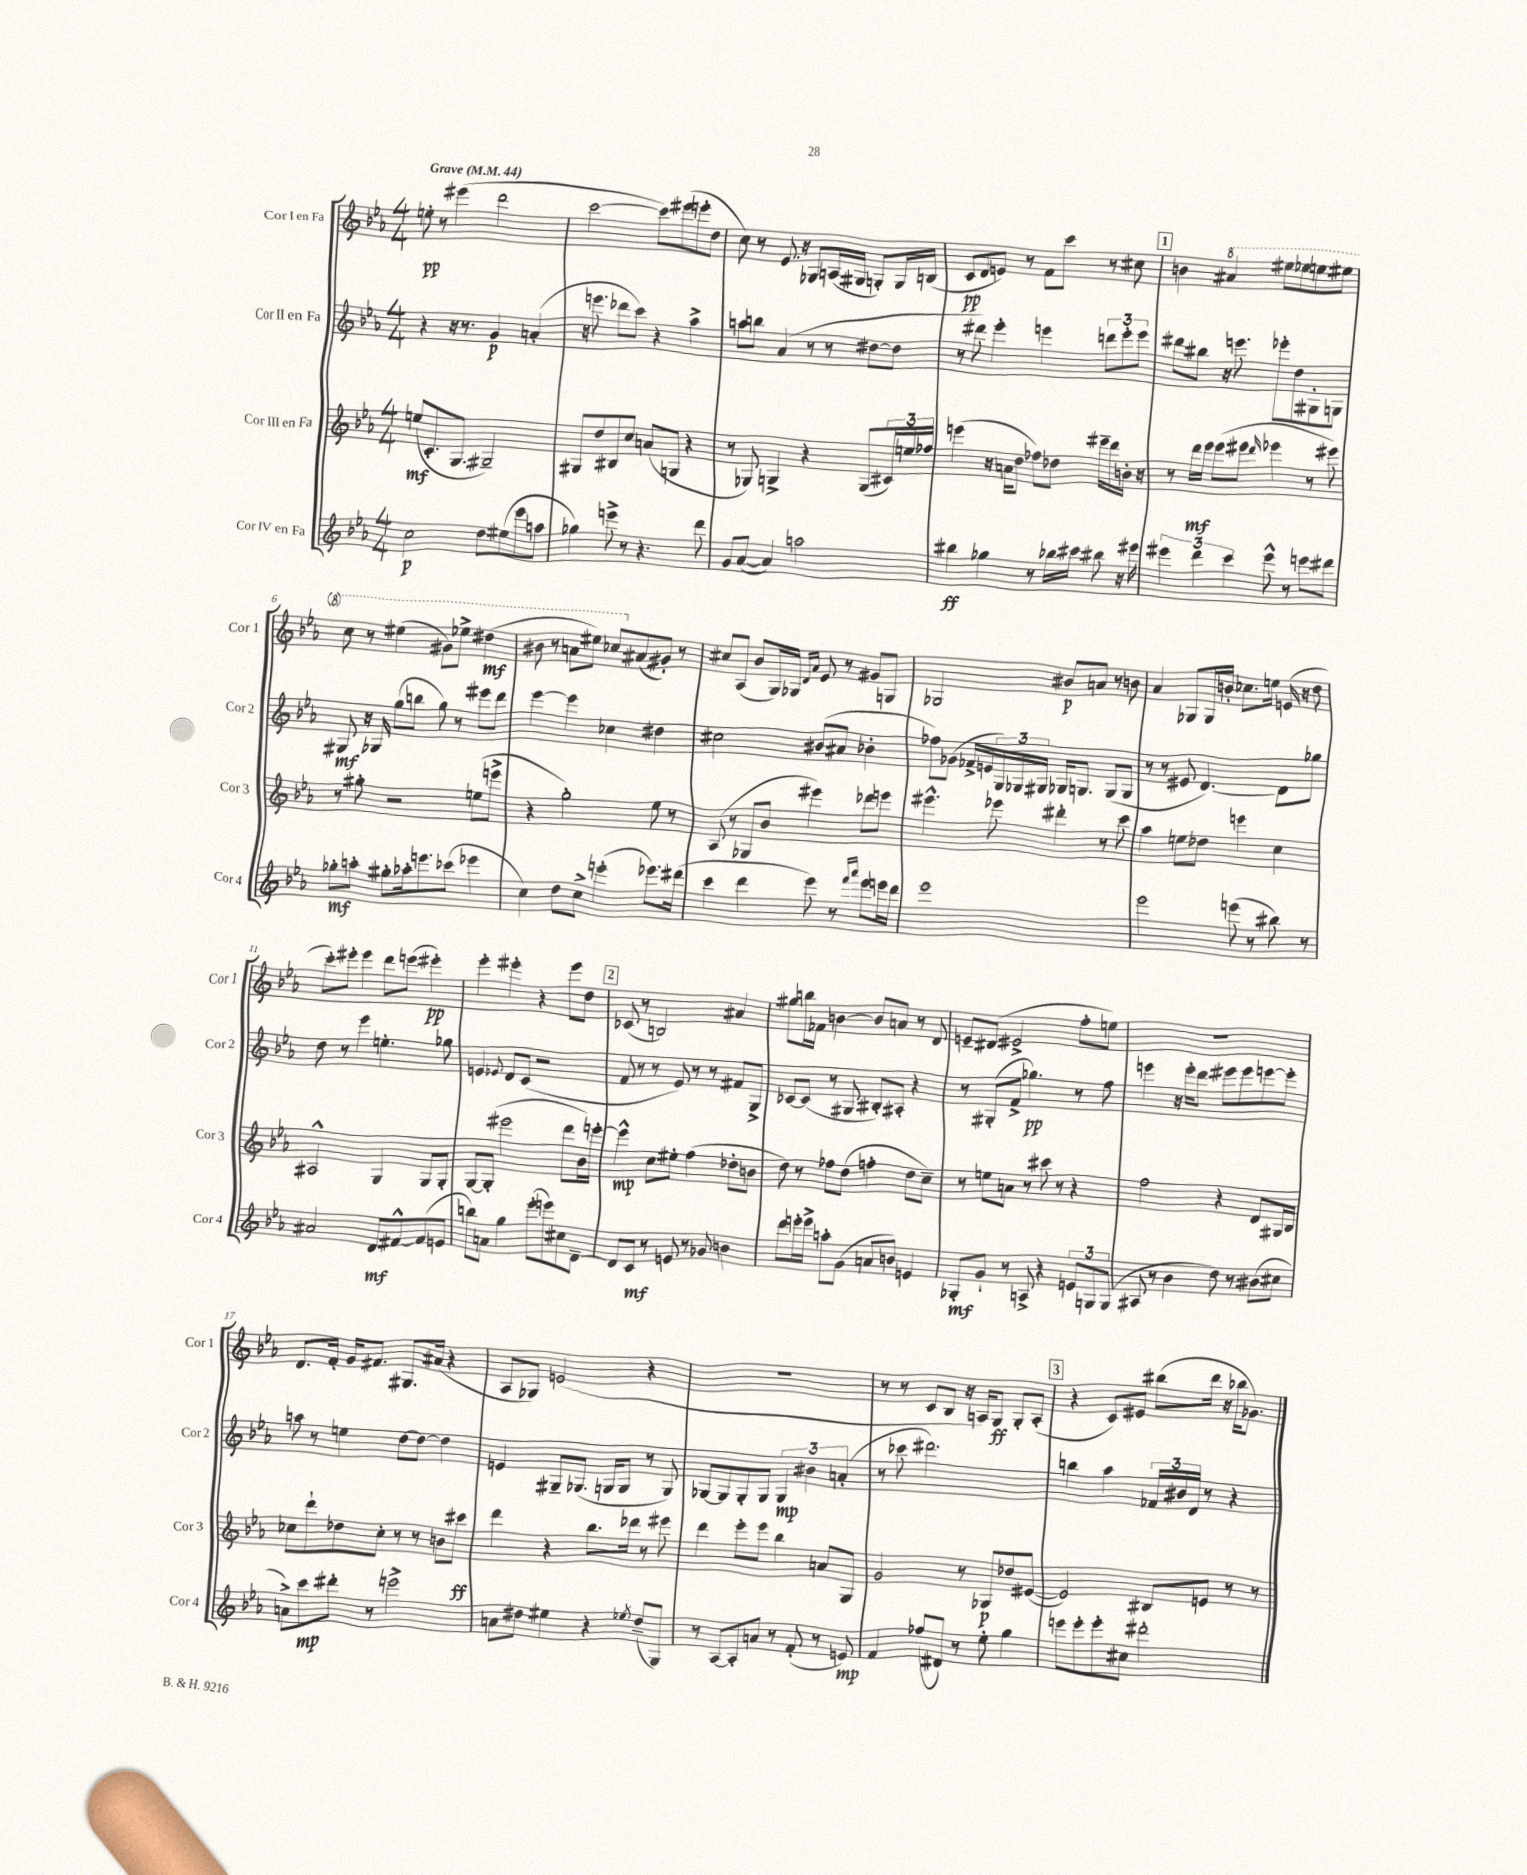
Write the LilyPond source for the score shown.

<<
\new StaffGroup <<
\new Staff = "s0" \with { instrumentName = "Cor I en Fa" shortInstrumentName = "Cor 1" } {
    \clef treble \key ees \major \numericTimeSignature \time 4/4 \tempo "Grave" 4 = 44
    e''8-.\pp r8 eis'''4( d'''2 |
    c'''2~ c'''8) eis'''8( e'''8-. d''8 |
    c''8) r8 ees'8. r16 ges8 a16( gis16 g8-.) g16 b16( |
    c'8\pp d'8 e'8) r8 f'8 c'''8 r8 cis''8 |
    \mark \markup { \box "1" } b'4 \ottava #1 ais''4 eis'''8 ees'''8 e'''8 eis'''8 |
    c'''8 r8 eis'''4( gis''8) ees'''8-> dis'''4\mf( |
    bis''8 r8 a''8 eis'''8) ces'''8 \ottava #0 ais'8( gis'8-.) r8 |
    cis''8 aes8( bes'8 g16) ges16 \grace { d'16 aes'16 } ees'8 r8 gis'8 g8 |
    ges2 bis'8\p a'8 r8 b'8 |
    aes'4 ges8 ges16 b'16-. ces''8. e''16 e'16( r16 d''8 |
    c'''8-.) eis'''8-. eis'''4 d'''8 e'''8( eis'''4-.\pp) |
    ees'''4-. eis'''4-. r4 eis'''8 d''8 |
    \mark \markup { \box "2" } ces'8( r8 b2) ais'4 |
    gis''8 b''16 fes'16 b'4~ b'8 a'8 r8 d'8 |
    e'8-- dis'8( eis'2-> f''8-. e''8) |
    r1 |
    d'8. f'16-. g'16 fis'8. gis8. ais'16( r4 |
    aes8 ges8) e'2( r4 |
    R1 |
    r8 r8 c'8 bes8 r16 a16) g8\ff g8-. a8-.( |
    \mark \markup { \box "3" } r4 c'8) eis'8 bis''8( d'''16 r16 bes''16 ges'8.) \bar "|." |
}
\new Staff = "s1" \with { instrumentName = "Cor II en Fa" shortInstrumentName = "Cor 2" } {
    \clef treble \key ees \major \numericTimeSignature \time 4/4
    r4 r16 r8. g'4\p a'4-.( |
    r16 e'''8. des'''8 c'''8) r4 aes''4-> |
    a''8 b''8 aes'4( r8 r8 dis''8~ dis''8 |
    r8 dis'''8) ees'''4-. e'''4 \tuplet 3/2 { d'''8 e'''8-. e'''8 } |
    \mark \markup { \box "1" } dis'''8 bis''8 r16 e'''8. ees'''8-. d''8 gis8-. g8 |
    gis8\mf r16 ges16 g''8( b''8 g''8) r8 eis'''8 d'''8 |
    ees'''4~ ees'''4 ces''4 dis''4 |
    cis''2 bis'8( ais'8 bes'4-. |
    fes''8) ges'8( fes'16-> e'16 \tuplet 3/2 { g16) ges16 gis16 } ges16 g8. g8( g8 |
    r8 r8 eis'8 d'4.~) d'8 ges''8 |
    d''8 r8 ees'''4 e''4.-. ges''8 |
    e'4 \appoggiatura { ees'8 } d'8 c'8( r2 |
    \mark \markup { \box "2" } f'8 r8 r8 ees'8) r8 r8 fis'8 g8-> |
    ces'8~ ces'8( r8 gis8 bis8-.) ais8-. r4 |
    r8 gis8-.( f'8-> ges''4.\pp) r8 f''8 |
    e'''4 r16 e'''16-. d'''8 eis'''8 eis'''8 e'''8~ e'''8-. |
    a''8 r8 e''4 d''8~ d''8~ d''4 |
    e'4 gis8-- ges8.( g16 g8 r8 g8) |
    ges8~ ges8 ges8-. ges8 \tuplet 3/2 { ges4\mp bis'4 a'4-.( } |
    r8 ces'''8 dis'''2.) |
    \mark \markup { \box "3" } b''4 aes''4 \tuplet 3/2 { fes'16 bis'16 d'16 } r8 r4 \bar "|." |
}
\new Staff = "s2" \with { instrumentName = "Cor III en Fa" shortInstrumentName = "Cor 3" } {
    \clef treble \key ees \major \numericTimeSignature \time 4/4
    e''8\mf( c'8.-. g8. gis2--) |
    gis8 d''8 bis8 c''8 a'8( g8 r4 |
    r8 ges8) g4-> r4 g8( \tuplet 3/2 { cis'16) e''16 fes''16 } |
    e'''4( r16 a'16 d''8 fes''8) des''8 eis'''16-- d'''16 b'16-. r16 |
    \mark \markup { \box "1" } r8 d'''16\mf ees'''16 ees'''8( eis'''8 \grace { d'''16 } ees'''4 r8 eis'''8) |
    r8 gis''8-. r2 e''8( e'''8-> |
    r4 g''2-.) ees''8 r8 |
    aes8( r8 ges8 bes'8 eis'''4) des'''8 e'''8 |
    eis'''4.-^ ees'''8 dis'''4-. r8 c'''8 |
    aes''4 e''8 des''8 e'''4 c''4 |
    ais2-^ g4 g8 g8-. |
    g8~ g8-.( eis'''2 d'''8 bes'16) e'''16~-. |
    \mark \markup { \box "2" } e'''4-^\mp c''8 eis''8-. f''4( des''8-. b'8 |
    d''8) r8 fes''8 d''8( f''4-. d''8 c''8--) |
    r8 e''8 a'8 r8 cis'''8 r8 r4 |
    f''2 r4 d'8 gis16 bes16 |
    ces''8 d'''8-! des''8 ces''8-. r8 r8 b'8 cis'''8\ff |
    d'''4 r4 bes''8. des'''16 r8 eis'''8 |
    d'''4 ees'''8-. ees'''8 bes''4 a'8 g8 |
    g'2 r8 ges8\p des''8 eis'8~( |
    \mark \markup { \box "3" } eis'2) bis8 e'8 r8 r8 \bar "|." |
}
\new Staff = "s3" \with { instrumentName = "Cor IV en Fa" shortInstrumentName = "Cor 4" } {
    \clef treble \key ees \major \numericTimeSignature \time 4/4
    c''2\p d''8 eis''8( ees'''8 a''8 |
    ges''4) e'''8-> r8 r4. d'''8 |
    g'8 aes'8~( aes'4) a''2 |
    bis''4\ff ges''4 r8 bes''16 cis'''16 bis''8 r16 eis'''16 |
    \mark \markup { \box "1" } \tuplet 3/2 { eis'''4 d'''4 c'''4 } eis'''8-^ r8 e'''8 dis'''8 |
    ges''8-.\mf a''8-. gis''8-. aes''16-. e'''8. ces'''8( ees'''4 |
    c''4) d''8 c''8-> e'''4-.( ees'''8.) dis'''16( |
    c'''4 d'''4 ees'''8) r8 \grace { f'''16 aes'''16 } ees'''8 e'''16 d'''16 |
    ees'''1 |
    ees'''2 e'''8( r8 bis''8) r8 |
    ais'2 d'8\mf fis'8~-^ fis'8( e'8 |
    b''8) a'8 g''4 ees'''8-.( e'''8) cis''8 d'8~-- |
    \mark \markup { \box "2" } d'8 c'8\mf r8 e'8 r8 ges'8 b'4 |
    d'''8 e'''16-. e'''16-> a''8-. g'8( a'8 b'8) e'4 |
    ges8-.\mf g'8-! r8 a8-> r4 \tuplet 3/2 { e'8 g8 g8( } |
    ais8 r8 bes'4 d''8) r8 bis'8( cis''8 |
    a'8->) c'''8\mp dis'''8-. r8 e'''2-> |
    a'8 dis''8 eis''4 r4 \acciaccatura { ees''8 } dis''8--( g8) |
    r8 aes8~ aes8-. a'8 r8 f'8-.( r8 e'8\mp) |
    f'4 fes''8( dis'8) r8 ees''8-. g''4 |
    \mark \markup { \box "3" } e'''8 e'''8-. e'''8-. cis''8 dis'''2-. \bar "|." |
}
>>
>>
